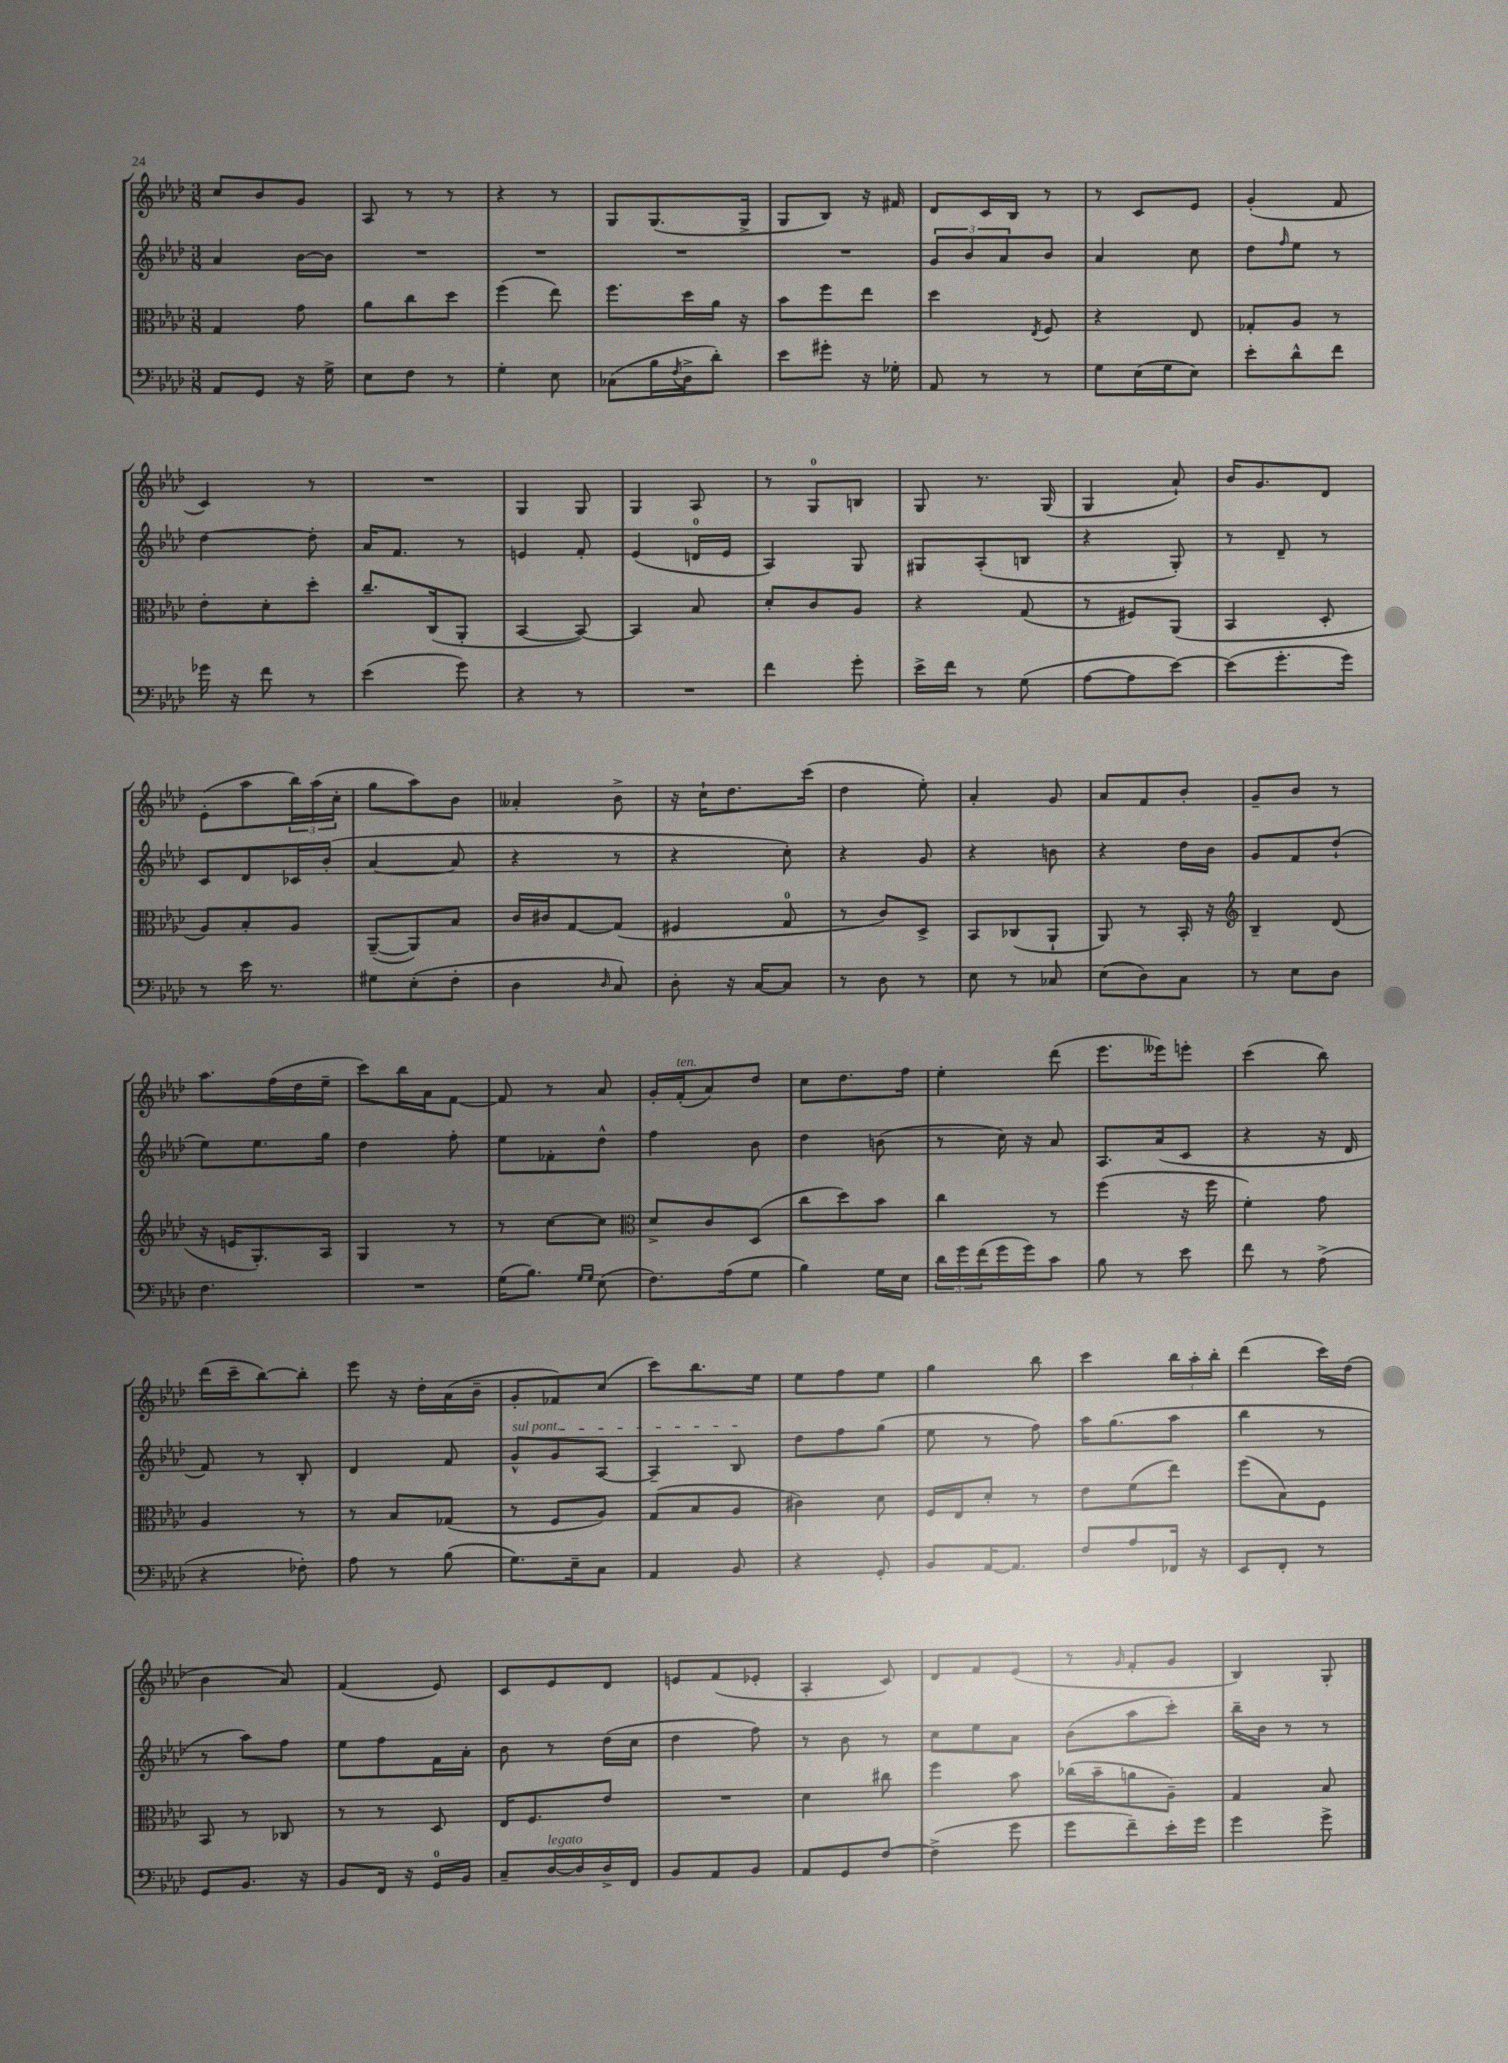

**kern	**kern	**kern	**kern
*staff4	*staff3	*staff2	*staff1
*clefF4	*clefC3	*clefG2	*clefG2
*k[b-e-a-d-]	*k[b-e-a-d-]	*k[b-e-a-d-]	*k[b-e-a-d-]
*M3/8	*M3/8	*M3/8	*M3/8
8AA-	4G	4a-	8cc
8GG	.	.	8b-
16r	8g	[16b-	8g
16G^	.	16b-]	.
=	=	=	=
8E-	8a-	4.r	8A-
8F	8cc	.	8r
8r	8dd-	.	8r
=	=	=	=
4G'	(4ff	4.r	4r
8E-	8ee-)	.	8r
=	=	=	=
(8C-	8.ff	4.r	8G
16B-	.	.	(8.G
8qF	.	.	.
16D-^	16dd-	.	.
8d-')	16a-	.	.
.	16r	.	16G^
=	=	=	=
8e-	8b-	4.r	8G
8g#'	8ff	.	8B-)
16r	8ee-	.	16r
16G-'	.	.	16f#
=	=	=	=
8AA-	4dd-	12g	8d-
.	.	12b-	.
8r	.	.	16c
.	.	12a-	.
.	.	.	16B-
.	8qE-	.	.
8r	8F	8b-	8r
=	=	=	=
8G	4r	4a-	8r
(16E-	.	.	8c
16G	.	.	.
8E-)	8E-	8cc	8e-
=	=	=	=
8e-'	8G-'	8dd-	(4g'
.	.	16qqff	.
8d-^^	8A-	8ee-	.
8f	8r	8r	8f
=	=	=	=
16g-	8e-'	[4dd-	4c)
16r	.	.	.
8f	8d-'	.	.
8r	8dd-'	8dd-']	8r
=	=	=	=
(4e-	8.cc~	16a-	4.r
.	.	8.f	.
.	(16C	.	.
8g)	8AA-'	8r	.
=	=	=	=
4r	[4BB-	4e	4G
8r	8BB-_)	8f'	8G
=	=	=	=
4.r	4BB-]	(4e-	4G
.	8B-	16d	8A-
.	.	16e-	.
=	=	=	=
4f	8d-'	4A-)	8r
.	8c	.	8G
8g'	8A-	8G	8B
=	=	=	=
16e-^	4r	8G#	8G
16f	.	.	.
8r	.	(8A-'	8.r
(8G	(8G	8B	.
.	.	.	(16G
=	=	=	=
[8A-	8r	4r	4G
8A-]	8F#)	.	.
[8e-)	(8AA-	8G')	8a-`)
=	=	=	=
(8e-]	4BB-	8r	16b-
.	.	.	8.g
8.g'	.	8d-~	.
.	8D-'	8r	8d-
16g)	.	.	.
=	=	=	=
8r	8A-)	8c	(8e-'
16e-	8B-'	8d-	8aa-
8.r	.	.	.
.	8A-	16c-	24bb-)
.	.	.	(24aa-
.	.	(16b-'	.
.	.	.	24cc'
=	=	=	=
8G#	([8AA-~	[4a-	8gg
(8E-'	8AA-])	.	8aa-)
8F'	8B-	8a-]	8b-
=	=	=	=
4D-	16c	4r	4a--'
.	16c#	.	.
.	[8G	.	.
16qqD-	.	.	.
8C)	(8G]	8r	8b-^
=	=	=	=
8D-'	4F#	4r	16r
.	.	.	16cc`
16r	.	.	8.dd-
[16C	.	.	.
8C]	8G	8cc')	.
.	.	.	(16ccc
=	=	=	=
8r	8r	4r	4dd-
8D-	8c)	.	.
8r	8D-^	8g	8ee-')
=	=	=	=
8E-	8BB-	4r	4a-'
8r	(8C-	.	.
8C-	8AA-`	8b	8g
=	=	=	=
(8E-	8AA-)	4r	8a-
8D-)	8r	.	8f
8C	16BB-'	16dd-	8b-'
.	16r	16b-	.
=	=	=	=
*	*clefG2	*	*
8r	4B-~	8g	8g~
8E-	.	8f	8b-
8D-	(8d-	(8dd-`	8r
=	=	=	=
4.F	16r	8ee-)	8.aa-
.	16e	.	.
.	8.G')	8.ee-	.
.	.	.	(16ff
.	.	.	16dd-
.	16A-	16gg	16ee-~
=	=	=	=
4.r	4G	4dd-	8ccc)
.	.	.	16bb-
.	.	.	16a-
.	8r	8ff'	[8f
=	=	=	=
(16G	8r	8ee-	8f]
8.B-)	.	.	.
.	[8cc	8f-'	8r
16qqG	.	.	.
16qqG	.	.	.
(8E-	8cc]	8dd-^^	8a-
=	=	=	=
*	*clefC3	*	*
8.F)	8d-^	4ff	16g'
.	.	.	(16f'
.	8c	.	8a-)
(16A-	.	.	.
8G	(8D-	8b-	8dd-
=	=	=	=
4B-)	8cc	4dd-	8cc
.	8dd-)	.	8.dd-
16G	8b-	(8b	.
16E-	.	.	16ff
=	=	=	=
24d-	4cc	8r	4ee-'
24g	.	.	.
(24f	.	.	.
16g	.	16cc)	.
16g)	.	16r	.
8c	8r	8a-	(8ddd-
=	=	=	=
8B-	(4ff	8.A-	8.eee-
8r	.	.	.
.	.	(16a-	16eee--)
8e-	16r	8c	8eee'
.	16ff	.	.
=	=	=	=
8f	4f')	4r	(4ccc
8r	.	.	.
(8A-^	8g	16r	8bb-)
.	.	16d-	.
=	=	=	=
4r	4A-	8f)	(16ddd-
.	.	.	16ccc~
.	.	8r	[8bb-)
8F-')	8r	8B-'	8bb-']
=	=	=	=
8A-	8r	4d-	8eee-
8r	8B-	.	16r
.	.	.	16dd-'
(8B-	(8G-	8f	(16a-
.	.	.	16b-~
=	=	=	=
8.G)	8r	8g^^	8g'
.	8F	8g	8f-)
16E-~	.	.	.
8C	8A-)	[8A-	(8cc
=	=	=	=
4AA-	(8G	4A-~]	8ccc)
.	8B-	.	8.bb-
8BB-	8A-	8B-	.
.	.	.	16ee-
=	=	=	=
4r	4c#)	8dd-	8ee-
.	.	8ff	8ff
8GG'	8d-	(8gg	8ee-
=	=	=	=
8BB-	16F	8ee-	4gg
.	16E-	.	.
[16AA-	8d-'	8r	.
8.AA-]	.	.	.
.	8r	8ff)	8bb-
=	=	=	=
8F	8e-	16aa-	4ccc
.	.	(8.gg	.
8A-	(8f	.	.
16FF-	8ee-)	8aa-	24bb-
.	.	.	24aa-'
16r	.	.	.
.	.	.	24bb-'
=	=	=	=
8EE-	(8ff	4bb-	(4ddd-
8FF'	8B-)	.	.
8r	8F	8r	16ccc)
.	.	.	(16dd-
=	=	=	=
8GG	8BB-	8r	4b-
8.BB-	8r	8aa-)	.
.	8C-	8ff	8a-)
16r	.	.	.
=	=	=	=
8BB-	8r	8ee-	(4f
16FF	8r	8ff	.
16r	.	.	.
16GG	8D-	16f	8e-)
16BB-	.	16a-'	.
=	=	=	=
8C~	16E-	8b-	8c
.	8.F	.	.
[16D-	.	8r	8e-
16D-]	.	.	.
16D-^	8e-	(16dd-	8d-
16FF	.	16cc	.
=	=	=	=
8BB-	4.r	4dd-	8e
8AA-	.	.	(8f
8BB-	.	8ff)	8e-'
=	=	=	=
8AA-	4d-	8r	4A-'
8GG	.	8b-	.
[8F	8cc#	8r	8c)
=	=	=	=
(4F^]	4ff	8cc	8d-
.	.	8ee-	8f
8g	8b-	8a-	(8e-
=	=	=	=
8g	(16cc-	(8b-	8r
.	16b-~	.	.
.	.	.	16qqg
8f~)	8a	8aa-	8f'
16e-'	8A-~)	8ccc')	8g
16g	.	.	.
=	=	=	=
4g	4G	16bb-~	4B-)
.	.	16b-	.
.	.	8r	.
8g^	8B-	8r	8G'
==	==	==	==
*-	*-	*-	*-
